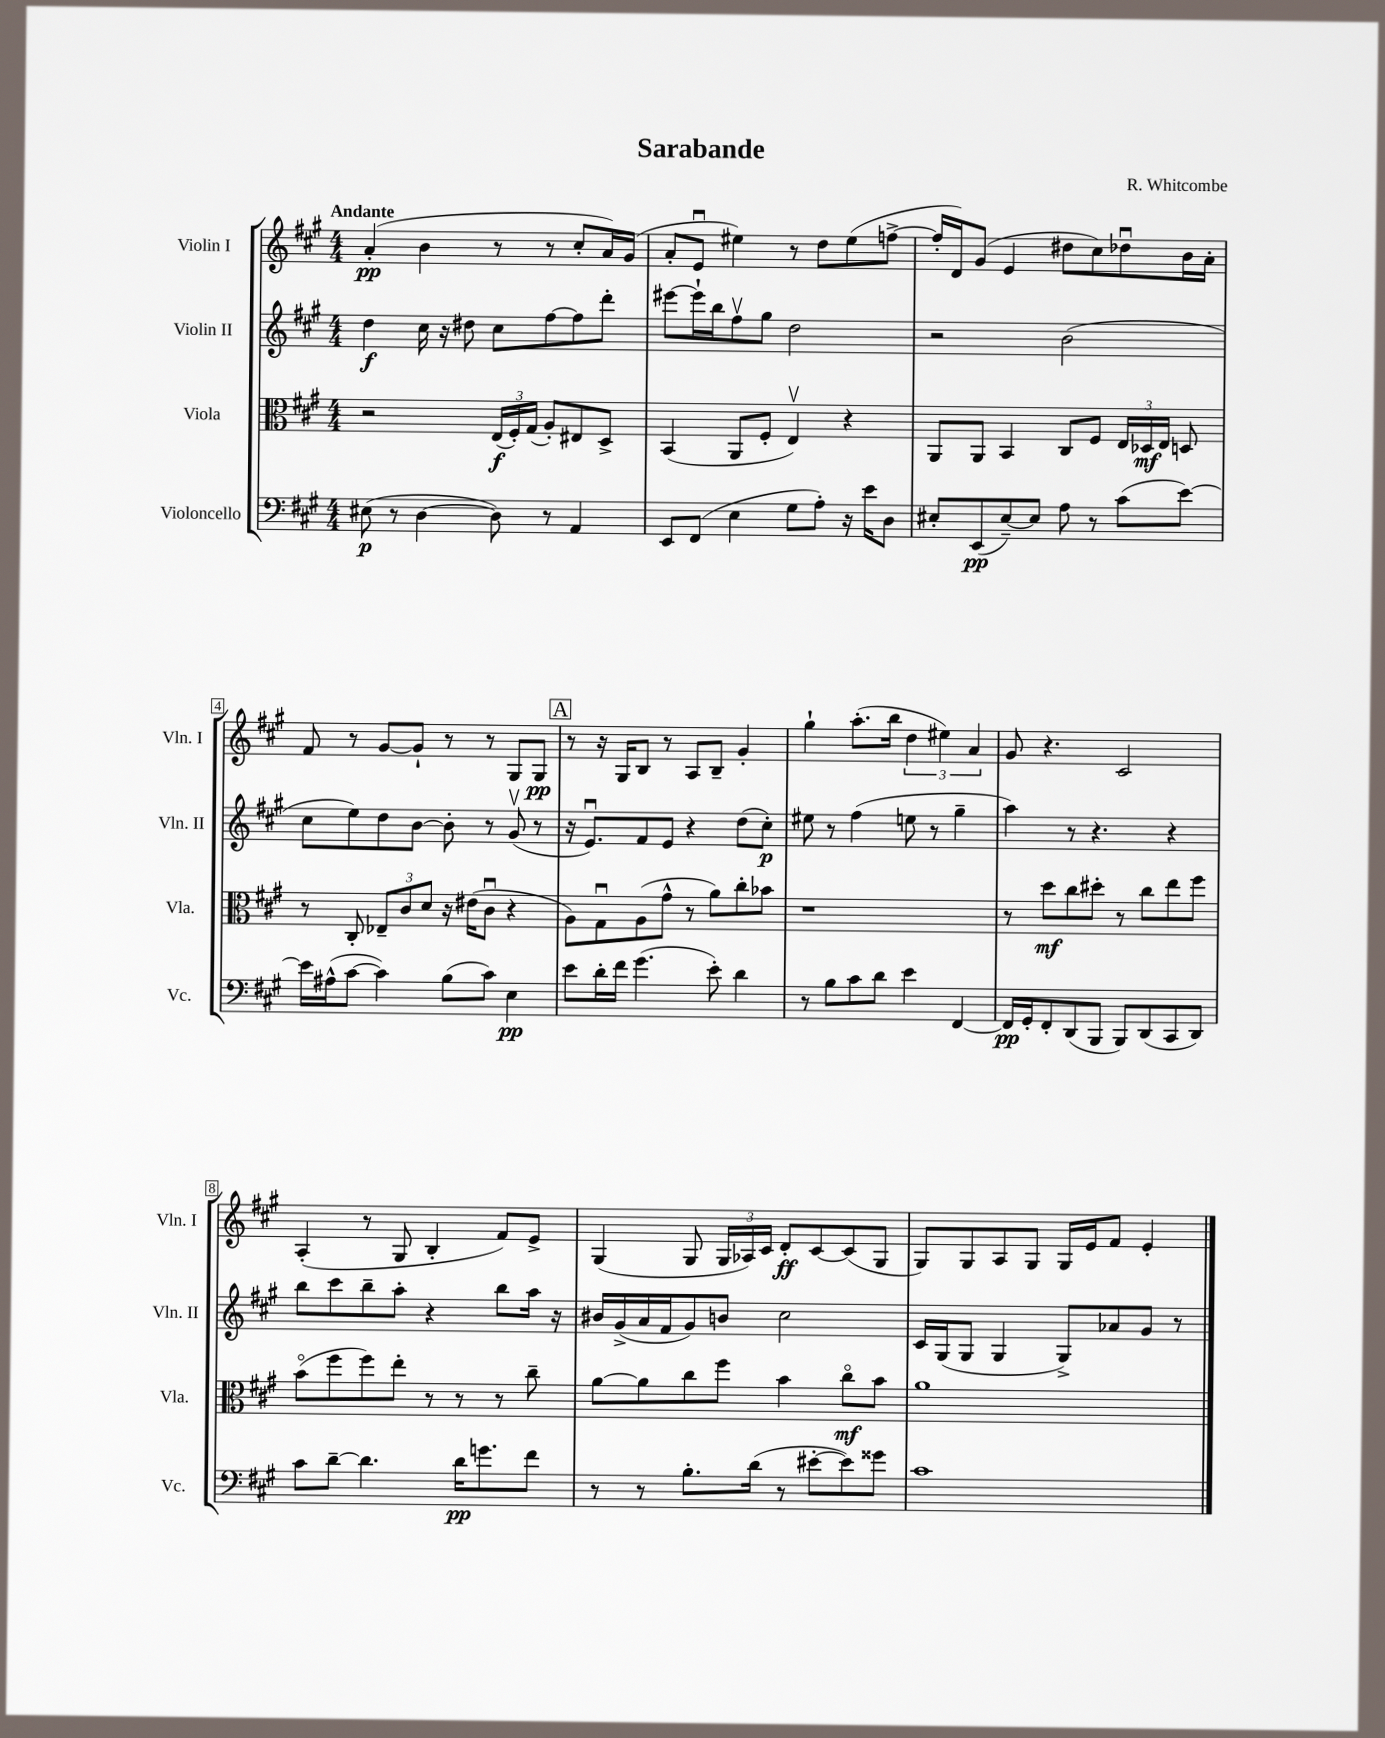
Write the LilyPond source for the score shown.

\header { title = "Sarabande" composer = "R. Whitcombe" }
<<
\new StaffGroup <<
\new Staff = "s0" \with { instrumentName = "Violin I" shortInstrumentName = "Vln. I" } {
    \clef treble \key a \major \numericTimeSignature \time 4/4 \tempo "Andante"
    \autoBeamOff a'4-.\pp( b'4 r8 r8 cis''8[-. a'16) gis'16]( |
    a'8[-. e'8]\downbow eis''4) r8 d''8[ eis''8( f''8]~-> |
    f''16[-. d'16) gis'8]( e'4 dis''8[ cis''8) des''8\downbow b'16 a'16]-. |
    fis'8 r8 gis'8[~ gis'8]-! r8 r8 gis8[ gis8]\pp |
    \mark \markup { \box "A" } r8 r16 gis16[ b8] r8 a8[ b8]-- gis'4-. |
    gis''4-! a''8.[-.( b''16] \tuplet 3/2 { d''4 eis''4) a'4 } |
    gis'8 r4. cis'2 |
    a4-.( r8 gis8 b4-. fis'8[) e'8]-> |
    gis4( gis8 \tuplet 3/2 { gis16[ aes16) cis'16] } d'8[-.\ff cis'8~ cis'8( gis8] |
    gis8[) gis8 a8 gis8] gis16[ e'16 fis'8] e'4-. \bar "|." |
}
\new Staff = "s1" \with { instrumentName = "Violin II" shortInstrumentName = "Vln. II" } {
    \clef treble \key a \major \numericTimeSignature \time 4/4
    \autoBeamOff d''4\f cis''16 r16 dis''8 cis''8[ fis''8~ fis''8 d'''8]-. |
    eis'''8[~ eis'''16-! b''16 fis''8\upbow gis''8] d''2 |
    r2 b'2( |
    cis''8[ e''8) d''8 b'8]~ b'8-. r8 gis'8\upbow( r8 |
    \mark \markup { \box "A" } r16 e'8.[\downbow) fis'8 e'8] r4 d''8[( cis''8]-.\p) |
    eis''8 r8 fis''4( e''8 r8 gis''4-- |
    a''4) r8 r4. r4 |
    b''8[ cis'''8 b''8-- a''8]-. r4 b''8[ a''16] r16 |
    bis'16[ gis'16->( a'16 fis'16 gis'8) b'8] cis''2 |
    cis'16[ gis16( gis8] gis4 gis8[->) aes'8 gis'8] r8 \bar "|." |
}
\new Staff = "s2" \with { instrumentName = "Viola" shortInstrumentName = "Vla." } {
    \clef alto \key a \major \numericTimeSignature \time 4/4
    \autoBeamOff r2 \tuplet 3/2 { e16[\f( fis16-.) gis16]( } a8[-.) eis8 d8]-> |
    b,4( a,8[ fis8]-. e4\upbow) r4 |
    a,8[ a,8] b,4 cis8[ fis8] \tuplet 3/2 { e16[ des16\mf e16] } d8 |
    r8 cis8-. \tuplet 3/2 { ees8[-- cis'8 d'8] } r16 eis'16[( cis'8]\downbow r4 |
    \mark \markup { \box "A" } a8[) gis8\downbow a8( gis'8]-^ r8 a'8[) cis''8-. bes'8] |
    r1 |
    r8 d''8[\mf cis''8 dis''8]-. r8 cis''8[ e''8 fis''8] |
    b'8[\flageolet( fis''8 fis''8) e''8]-. r8 r8 r8 cis''8-- |
    a'8[~ a'8 cis''8 fis''8] b'4 cis''8[\flageolet\mf b'8] |
    a'1 \bar "|." |
}
\new Staff = "s3" \with { instrumentName = "Violoncello" shortInstrumentName = "Vc." } {
    \clef bass \key a \major \numericTimeSignature \time 4/4
    \autoBeamOff eis8\p( r8 d4~ d8) r8 a,4 |
    e,8[ fis,8]( e4 gis8[ a8]-.) r16 e'16[ d8] |
    eis8[-. e,8\pp( eis8~--) eis8] a8 r8 cis'8[( e'8]~) |
    e'16[ ais16-^( cis'8]~ cis'4) b8[( cis'8]) e4\pp |
    \mark \markup { \box "A" } e'8[ d'16-. fis'16] gis'4.( e'8-.) d'4 |
    r8 b8[ cis'8 d'8] e'4 fis,4~ |
    fis,16[\pp gis,16-. fis,8-. d,8( b,,8] b,,8[) d,8( cis,8 d,8]) |
    cis'8[ d'8]~-- d'4. d'16[\pp g'8. fis'8] |
    r8 r8 b8.[-. d'16]( r8 eis'8[~-. eis'8) gisis'8] |
    cis'1 \bar "|." |
}
>>
>>
\layout { \context { \Score \override BarNumber.stencil = #(make-stencil-boxer 0.1 0.3 ly:text-interface::print) } }
